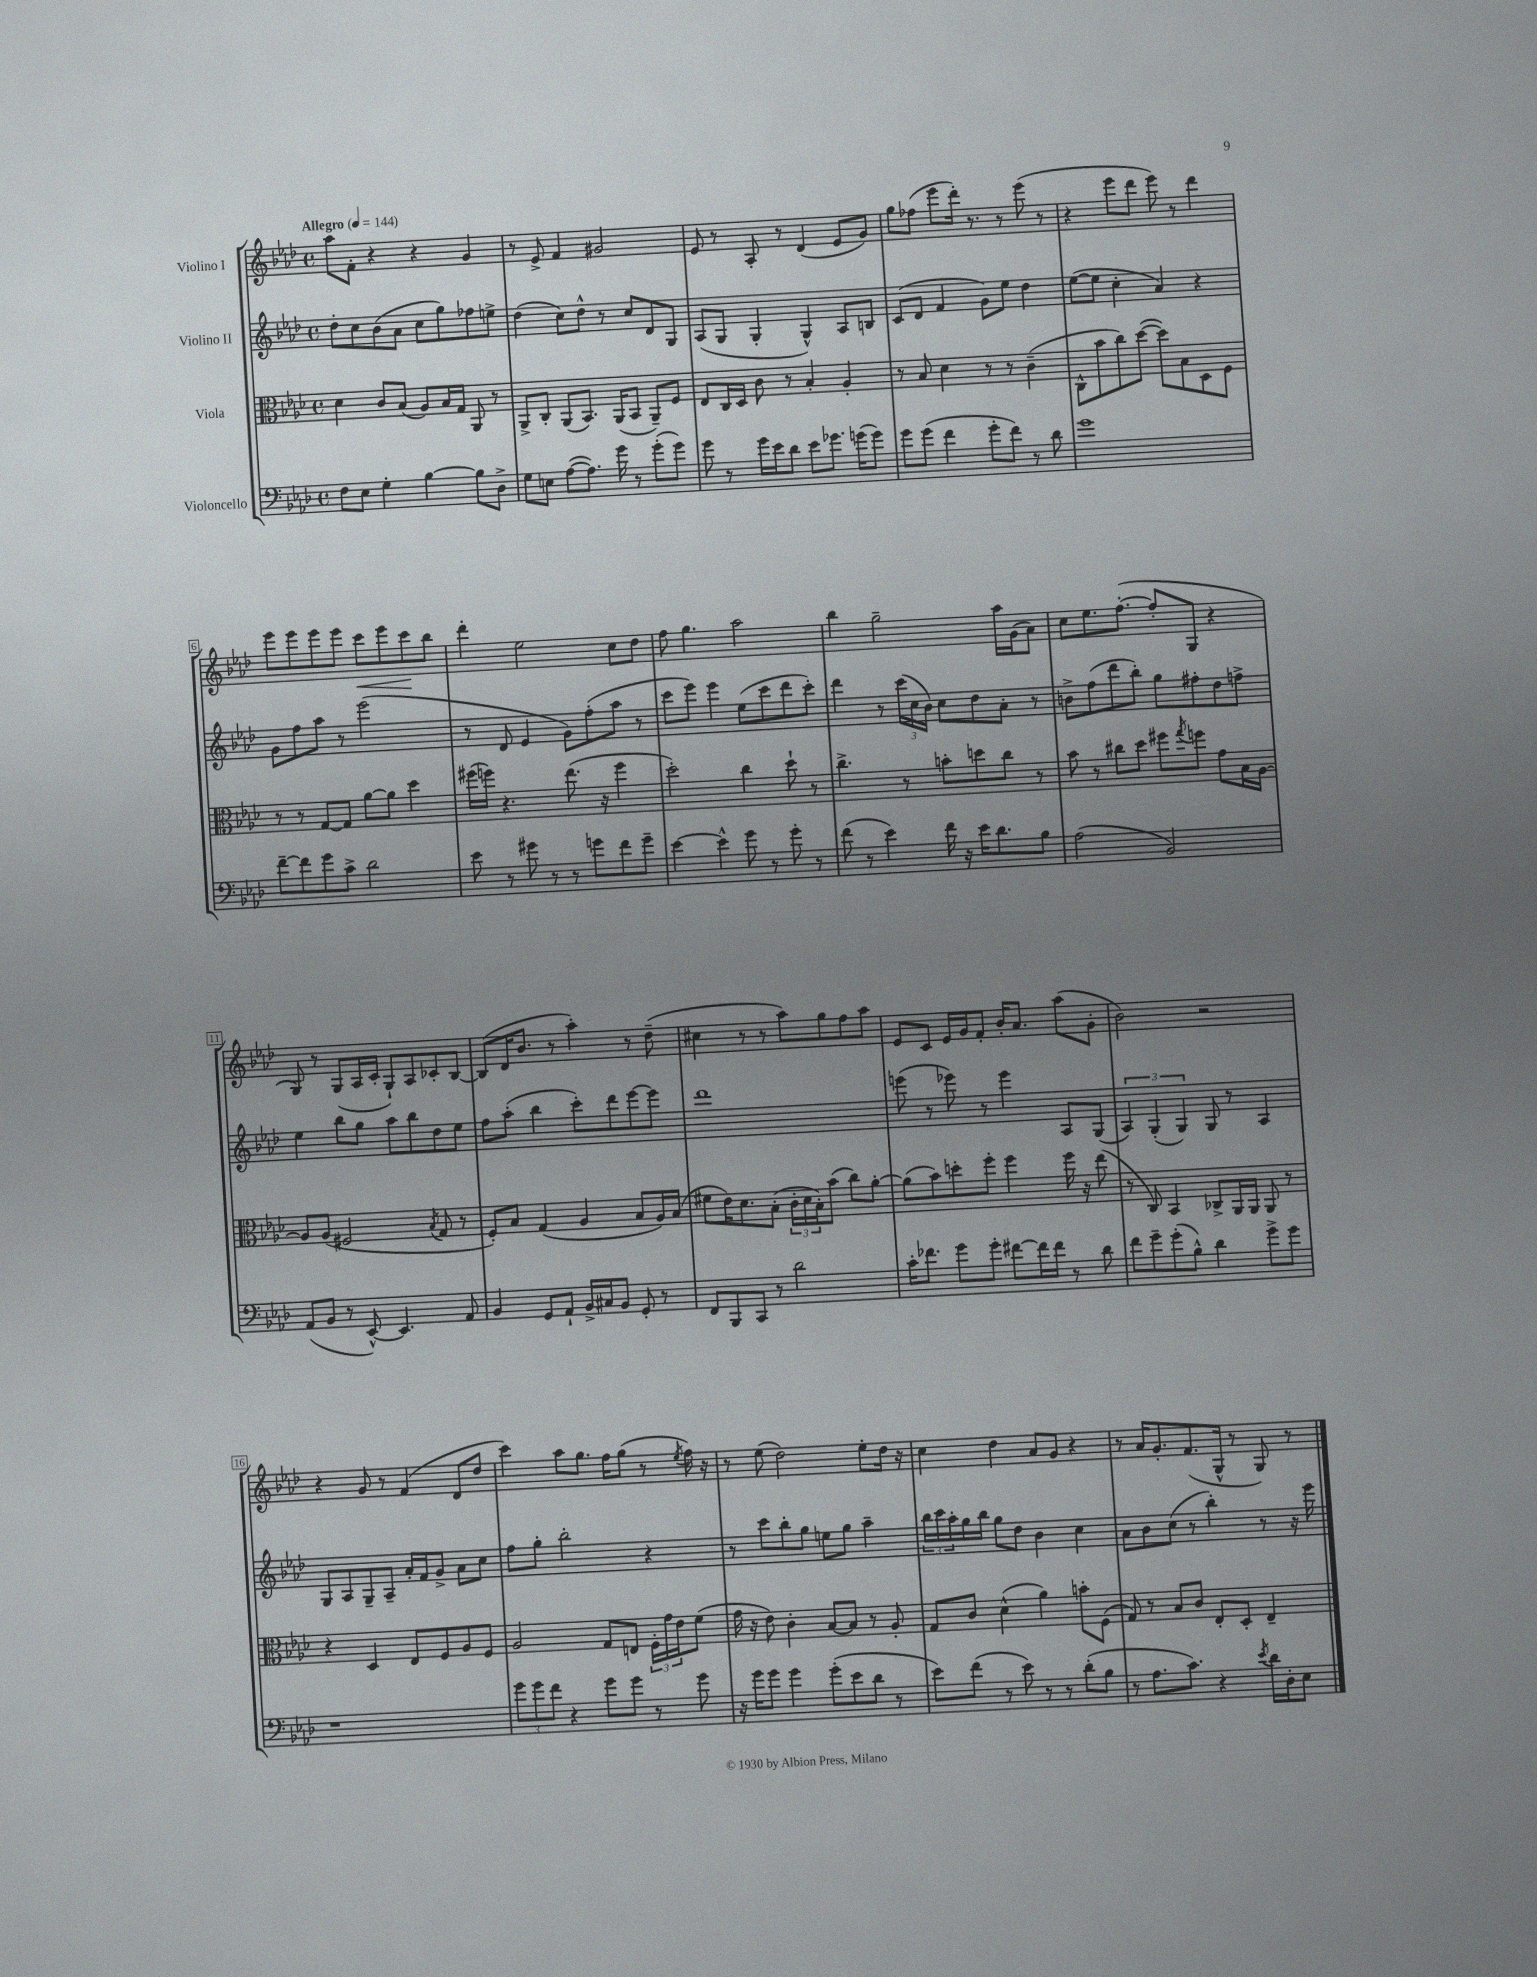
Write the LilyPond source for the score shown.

<<
\new StaffGroup <<
\new Staff = "s0" \with { instrumentName = "Violino I" } {
    \clef treble \key aes \major \defaultTimeSignature \time 4/4 \tempo "Allegro" 4 = 144
    aes''8 f'8-. r4 r4 g'4 |
    r8 ees'8-> f'4 gis'2 |
    ees'8 r8 aes8-. r8 des'4( ees'8 g'8) |
    g''8 fes''8( ees'''8 des'''16-.) r8. r8 ees'''8( r8 |
    r4 ees'''8 des'''8 ees'''8) r8 des'''4 |
    ees'''8 ees'''8 ees'''8 ees'''8 c'''8\< ees'''8 c'''8\! bes''8 |
    des'''4-. ees''2 c''8 des''8 |
    f''8 g''4. aes''2 |
    bes''4 g''2-- aes''16 g'16( aes'8) |
    c''8 ees''8. f''8.~-.( f''8-. g8 r4 |
    g8) r8 g8( aes16 c'16-. g8-!) aes8 ces'8-. bes8~ |
    bes8( des'16 bes'8. r8 aes''4-.) r8 des''8--( |
    cis''4 r8 r8 aes''8) g''8 f''8 aes''8 |
    ees'8 c'8 ees'16 g'16 f'8-. bes'16-. aes'8. aes''8( g'8-. |
    bes'2) r2 |
    r4 g'8 r8 f'4( des'8 des''8 |
    c'''4) aes''8 g''8. f''16 g''8( r8 \acciaccatura { ees''8 } f''16) r16 |
    r8 ees''8( des''2) ees''8-. des''16 r16 |
    c''4 des''4 aes'8 g'8 r4 |
    r8 aes'16 g'8.-. f'8.( g16-^ r8 g8) r8 \bar "|." |
}
\new Staff = "s1" \with { instrumentName = "Violino II" } {
    \clef treble \key aes \major \defaultTimeSignature \time 4/4
    des''8-. c''8 bes'8( aes'8 c''8 g''8) fes''8 e''8-> |
    des''4( c''8) des''8-^ r8 c''8 des'8 g8 |
    aes8( g8 g4-. g4-^) aes8 b8 |
    c'8( des'8 f'4 g'8) ees''8 des''4 |
    ees''8~( ees''8 c''4-. aes'4) r4 |
    g'8 f''8 aes''8 r8 ees'''2( |
    r8 des'8 ees'4 g'8) f''8-.( aes''8 r8 |
    c'''8 ees'''8) ees'''4 ees''8( c'''8 des'''8 c'''8-.) |
    des'''4 r8 \tuplet 3/2 { c'''16( c''16 bes'16) } c''8 des''8 aes'8-. r8 |
    b'8-> f''8( des'''8 bes''8-.) g''8 fis''8-. des''8 f''8-> |
    ees''4 bes''8 g''8 aes''8 bes''8 des''8 ees''8 |
    f''8 aes''8-.( bes''4 c'''8-.) des'''8 ees'''8~ ees'''8 |
    des'''1 |
    e'''8( r8 ees'''8) r8 ees'''4 aes8 g8( |
    \tuplet 3/2 { aes4) g4-.( g4) } g8 r8 aes4 |
    g8 aes8 g8-- aes8-- aes'16-. f'16 g'8-> aes'8 c''8 |
    f''8 g''8-. bes''2-. r4 |
    r8 c'''8 bes''8-. g''8 e''8 g''8 aes''4-- |
    \tuplet 3/2 { bes''16 c'''16 aes''16-. } g''16 bes''16 g''8 des''8 bes'4 c''4 |
    aes'8 bes'8 c''8( r8 bes''4-.) r8 r16 ees'''16 \bar "|." |
}
\new Staff = "s2" \with { instrumentName = "Viola" } {
    \clef alto \key aes \major \defaultTimeSignature \time 4/4
    des'4 c'8 bes8( aes8) bes16 g16 aes,8 r8 |
    aes,8-> c8-. aes,8( bes,8.) aes,16( bes,8 aes,8--) f8 |
    ees8 c16 des16 c'8 r8 bes4-. aes4-. |
    r8 bes8 des'4 r8 r8 c'4--( |
    c8-^ bes'8 c''8) des''8~( des''8) bes8 des8 f8 |
    r8 r8 g8~ g8 aes'8~ aes'8 des''4 |
    fis''16( f''16) r4. ees''8.( r16 f''4 |
    des''2-.) c''4 des''8-! r8 |
    c''4.-> r8 b'8-. d''8 c''8 r8 |
    bes'8 r8 cis''8 des''8 fis''8 \acciaccatura { g''8 } f''8 g'8 bes16 aes16~ |
    aes8 aes8( fis2 \acciaccatura { bes8 } g8 r8 |
    f8-.) bes8 g4( aes4 bes8 aes16) bes16( |
    fis'8 ees'16) des'8. bes8-.( \tuplet 3/2 { c'16-. des'16 bes16-.) } bes'8( c''8) aes'8~-. |
    aes'8( bes'8) d''8-. f''8-. f''4 f''16 r16 ees''8( |
    r8 c8) bes,4 ces8-> aes,16 aes,16 aes,8 r8 |
    r4 des4 ees8 f8 aes8 f8 |
    aes2 g8 e8 \tuplet 3/2 { f16-. g'16 ees'16 } f'8( |
    g'16 r16 ees'8) c'4-. bes8~ bes8 r8 aes8-. |
    g8 c'8 des'4-^( aes'4) b'8-. f8( |
    g8) r8 bes8 c'8 ees8-. des8-. ees4-- \bar "|." |
}
\new Staff = "s3" \with { instrumentName = "Violoncello" } {
    \clef bass \key aes \major \defaultTimeSignature \time 4/4
    f8 ees8 g4-. bes4~ bes8 des8-> |
    g8 e8 aes8~( aes8.) g'16 r8 g'8-.( g'8) |
    g'8 r8 g'16 ees'16 des'8 ees'8 ges'8. g'16( g'8) |
    g'8 g'8( f'4 g'8-. f'8) r8 des'8 |
    g'1 |
    f'8~-- f'8 g'8 c'8-> des'2 |
    ees'8 r8 gis'8 r8 r8 g'8 f'8 g'8-- |
    ees'4~ ees'4-^ g'8 r8 g'8-. r8 |
    f'8( r8 ees'4) f'16 r16 ees'16 des'8. bes8 |
    aes2( bes,2) |
    aes,8( bes,8 r8 ees,8~-^) ees,4. aes,8 |
    bes,4 g,8 aes,8-! bes,16-> cis16 bes,8 g,8-. r8 |
    f,8 bes,,8 c,8 r8 des'2 |
    c'16-. fes'8. g'8 g'8-. fis'8~ fis'16 fis'16 r8 des'8 |
    f'8 g'8-- g'8-.( bes8-^) des'4 g'8-> g'8 |
    r1 |
    \tuplet 3/2 { g'8 g'8 f'8 } r4 g'8 g'8 r8 g'8 |
    r16 g'16 g'8 g'4 g'8-.( ees'8 des'8 r8 |
    ees'8) f'8( r8 ees'8) r8 r8 des'8-.( bes8 |
    r8 aes8. c'8.) r4 \acciaccatura { ees'8 } des'16 des16-. ees8 \bar "|." |
}
>>
>>
\layout { \context { \Score \override BarNumber.stencil = #(make-stencil-boxer 0.1 0.3 ly:text-interface::print) } }
